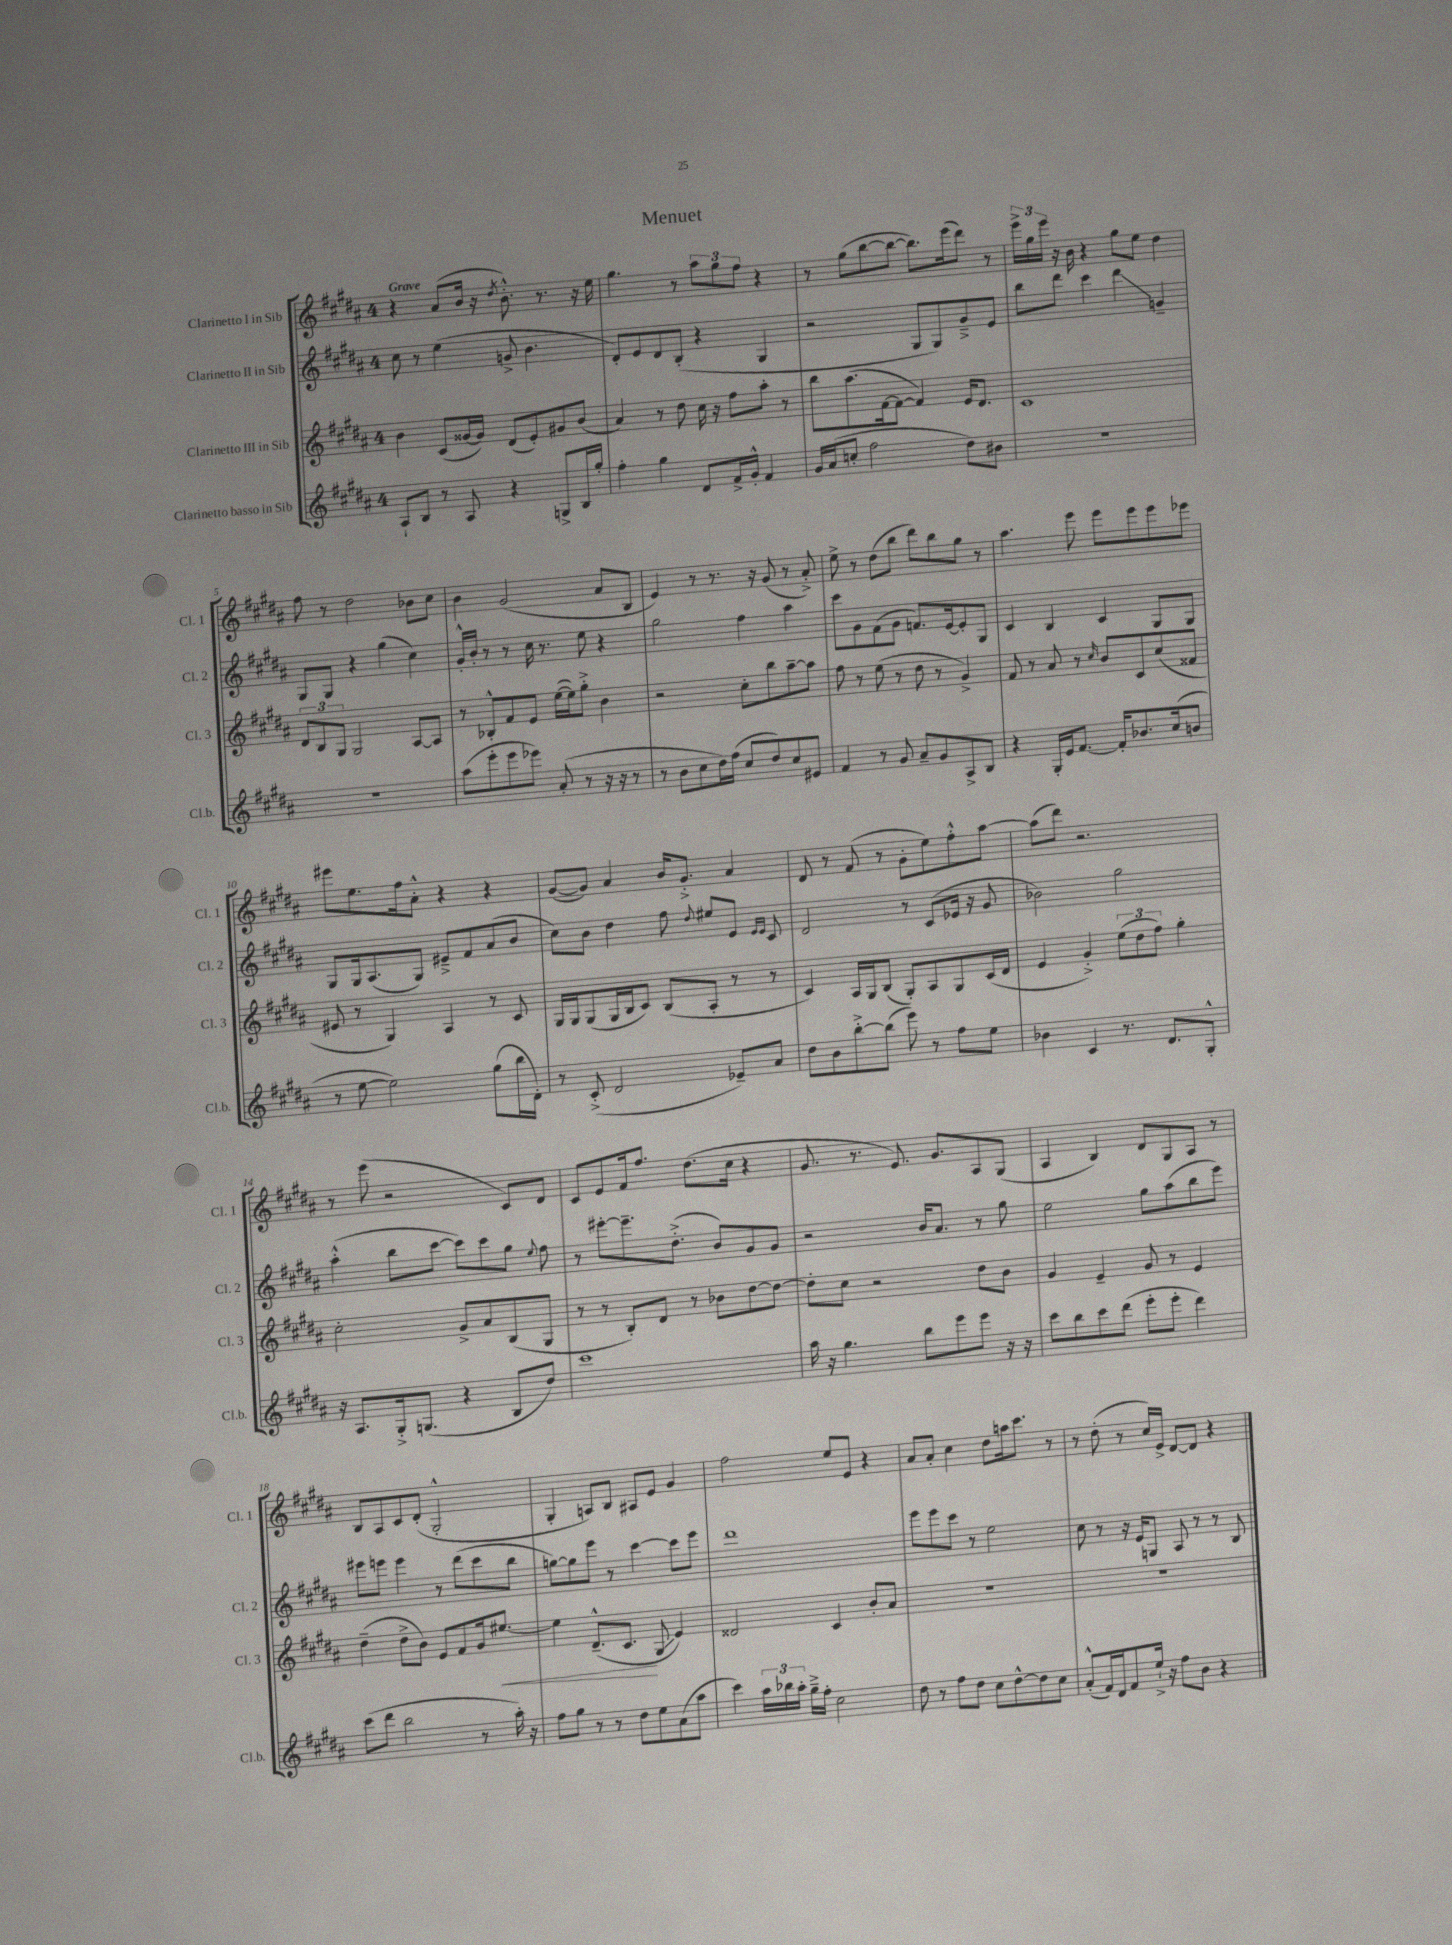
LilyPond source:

\header { title = "Menuet" }
<<
\new StaffGroup <<
\new Staff = "s0" \with { instrumentName = "Clarinetto I in Sib" shortInstrumentName = "Cl. 1" } {
    \clef treble \key b \major \once \override Staff.TimeSignature.style = #'single-digit \time 4/4 \tempo "Grave"
    \autoBeamOff r4 ais'8[( b'16] r16 \acciaccatura { dis''8 } b'8.-.-^) r8. r16 e''16 |
    gis''4. r8 \tuplet 3/2 { ais''8[ gis''8 fis''8] } r4 |
    r8 gis''8[( b''8~ b''8]~ b''8.[) e'''16( dis'''8]) r8 |
    \tuplet 3/2 { e'''16[-> gis''16 e'''16] } r16 b'16 r4 gis''8[ e''8] dis''4 |
    fis''8 r8 dis''2 bes'8[ cis''8] |
    b'4 gis'2( ais'8[ b8] |
    e'4) r8 r8. r16 gis'8( r8 ais'8-.->) |
    e''8-> r8 dis''8[( b''8] dis'''8[) b''8 gis''8] r8 |
    ais''4. e'''8 e'''8[ e'''8 e'''8 ees'''8] |
    eis'''8[ e''8. fis''16 ais'8]-.-^ r4 r4 |
    gis'8[~( gis'8]) ais'4 b'16[ gis'8.]-.-> ais'4 |
    dis'8 r8 fis'8( r8 gis'8[-. e''8) fis''8-.-^ ais''8]~ |
    ais''8[( dis'''8]) r2. |
    r8 e'''8( r2 cis'8[) dis'8] |
    cis'8[ e'8 fis'16 fis''8.] dis''8.[( cis''16] r4 |
    gis'8. r8. e'8.) gis'8.[ ais8 gis8]( |
    ais4 b4) dis'8[ gis8 ais8] r8 |
    b8[ ais8 cis'8 dis'8]-.( gis2-.-^ |
    gis4-. a8[) b8] ais8[ e'8] gis'4 |
    fis''2 e''8[ e'8] r4 |
    ais'8[ ais'8]-. cis''4 dis''8[ a''16 cis'''8.] r8 |
    r8 dis''8-.( r8 cis''16[) e'16]-> dis'8[~ dis'8] r4 \bar "|." |
}
\new Staff = "s1" \with { instrumentName = "Clarinetto II in Sib" shortInstrumentName = "Cl. 2" } {
    \clef treble \key b \major \once \override Staff.TimeSignature.style = #'single-digit \time 4/4
    \autoBeamOff cis''8 r8 e''4( g'8-> b'4. |
    dis'8[-.) e'8 dis'8 b8]-.( r4 gis4 |
    r2 gis8[ gis8) gis'8---> e'8] |
    b''8[ dis'''8] cis'''4 dis'''4\glissando g'4-- |
    gis8[ gis8] r4 gis''4( cis''4) |
    gis'16[-.-^ b'16]-. r8 r8 cis''16 r8. e''8 r4 |
    gis''2 fis''4 ais''4 |
    cis'''8[ gis'8 fis'8( gis'8] f'8.[) e'16~ e'8-. gis8] |
    cis'4 b4 cis'4 gis8[ gis8] |
    gis8[ gis16 ais8.( gis8]) eis'8[---> fis'8 ais'8( b'8] |
    cis''8[) b'8] dis''4 fis''8 \appoggiatura { dis''8 } eis''8[ e'8] \grace { e'16[ e'16] } cis'8 |
    dis'2 r8 cis'8[( ees'16] r16 gis'8 |
    bes'2) gis''2 |
    ais''4-.-^( b''8[ cis'''8]~ cis'''8[) cis'''8 gis''8] \appoggiatura { e''8 } fis''8 |
    r8 eis'''8[~-. eis'''8.-- dis''8.]-.->( b'8[) gis'8 gis'8] |
    r2 b'16[ ais'8.] r8 gis''8 |
    e''2 gis''8[ ais''8( b''8 e'''8]) |
    eis'''8[ e'''8] e'''4 r8 dis'''8[( cis'''8 b''8] |
    g''8[~) g''8 e'''8] r8 cis'''4~ cis'''8[ e'''8] |
    dis'''1 |
    e'''8[ e'''8 cis'''8] r8 e''2 |
    cis''8 r8 r16 e'16[ g8] ais8 r8 r8 b8 \bar "|." |
}
\new Staff = "s2" \with { instrumentName = "Clarinetto III in Sib" shortInstrumentName = "Cl. 3" } {
    \clef treble \key b \major \once \override Staff.TimeSignature.style = #'single-digit \time 4/4
    \autoBeamOff b'4 cis'8[( gisis'16~ gisis'16]) dis'8[( e'8-.) gis'8 b'8]( |
    ais'4) r8 dis''8 cis''16 r16 fis''8[ ais''8]-. r8 |
    b''8[ ais''8.( fis'16~ fis'8]~ fis'4) e'16[ dis'8.] |
    cis'1 |
    \tuplet 3/2 { dis'8[ b8 gis8] } gis2 ais8[~ ais8] |
    r8 bes8[-.-^ fis'8 e'8] e''16[~( e''16) gis''8]-.-> b'4 |
    r2 cis''8[-. b''8 ais''8~-- ais''8] |
    fis''8 r8 e''8( r8 dis''8 r8 gis'4->) |
    fis'8 r8 ais'8 r8 \grace { cis''16 } b'8[ cis'8 cis''8( fisis'8] |
    eis'8 r8 gis4) ais4 r8 cis'8 |
    gis16[ gis16 gis8( gis16 b16 cis'8]) b8[( ais8]-. r8 r8 |
    cis'4) ais16[ gis16 b8]( gis8[-.) ais8 gis8 cis'16( dis'16] |
    e'4 gis'4-.->) \tuplet 3/2 { e''8[( dis''8 fis''8]) } gis''4-. |
    cis''2-. gis'8[-> ais'8 b8( gis8] |
    r8 r8 b8[-.) dis'8] r8 bes'8[ dis''8~ dis''8]~ |
    dis''8[-. cis''8] r2 dis''8[ b'8] |
    gis'4 e'4-- gis'8 r8 e'4 |
    dis''4--( dis''8[-> b'8]) e'8[ fis'8 gis'16 eis''8.]~\< |
    eis''4 dis'8.[---^( cis'8.]\! gis8\glissando e'4) |
    disis'2 cis'4 b'8[-. ais'8] |
    R1 |
    R1 \bar "|." |
}
\new Staff = "s3" \with { instrumentName = "Clarinetto basso in Sib" shortInstrumentName = "Cl.b." } {
    \clef treble \key b \major \once \override Staff.TimeSignature.style = #'single-digit \time 4/4
    \autoBeamOff ais8[-! b8] r8 ais8 r4 g8[-> b16 gis''16]-. |
    fis''4-. gis''4 dis'8[ fis'16-> gis'16]-.-^ fis'4 |
    gis'16[ ais'16( c''8]-. fis''2 dis''8[) bis'8] |
    R1 |
    R1 |
    ais''8[( e'''8-. e'''8 ees'''8]) ais'8-.( r8 r16 r16 r8 |
    r8 b'8[ cis''8 dis''16) fis''16]( cis''8[ dis''8) cis''8 eis'8] |
    fis'4 r8 gis'8 ais'8[-- gis'8 ais8-> b8] |
    r4 gis16[-. e'16 fis'8.]~ fis'16[-. bes'8. cis''16( b'8] |
    r8 e''8~ e''2) gis''8[( b''16 dis'16]-.) |
    r8 cis'8-.->( dis'2 ees'8[--) ais'8] |
    dis''8[ b'8 b''8~-.-> b''8]( e'''8) r8 fis''8[ e''8] |
    bes'4 cis'4 r8. dis'8.[ gis8]-.-^ |
    r16 ais8.[ gis16-.-> g8.]( r4 b8[ dis''8]) |
    cis'''1 |
    ais''16 r16 gis''4. b''8[ e'''8 e'''8] r16 r16 |
    cis'''8[ b''8 cis'''8 dis'''8]( e'''8[-. e'''8]-. dis'''4) |
    cis'''8[( dis'''8] b''2 r8 ais''16-.) r16 |
    fis''8[ gis''8] r8 r8 dis''8[ e''8 ais'8( ais''8] |
    cis'''4) \tuplet 3/2 { ais''16[ bes''16 ais''16]-. } gis''16[---> fis''16]-. cis''2 |
    dis''8 r8 fis''8[ dis''8] cis''8[ dis''8~-^ dis''8 cis''8] |
    ais'8[-.-^( fis'16) dis'16 fis'8 e''16]-!-> r16 fis''8[ b'8] r4 \bar "|." |
}
>>
>>
